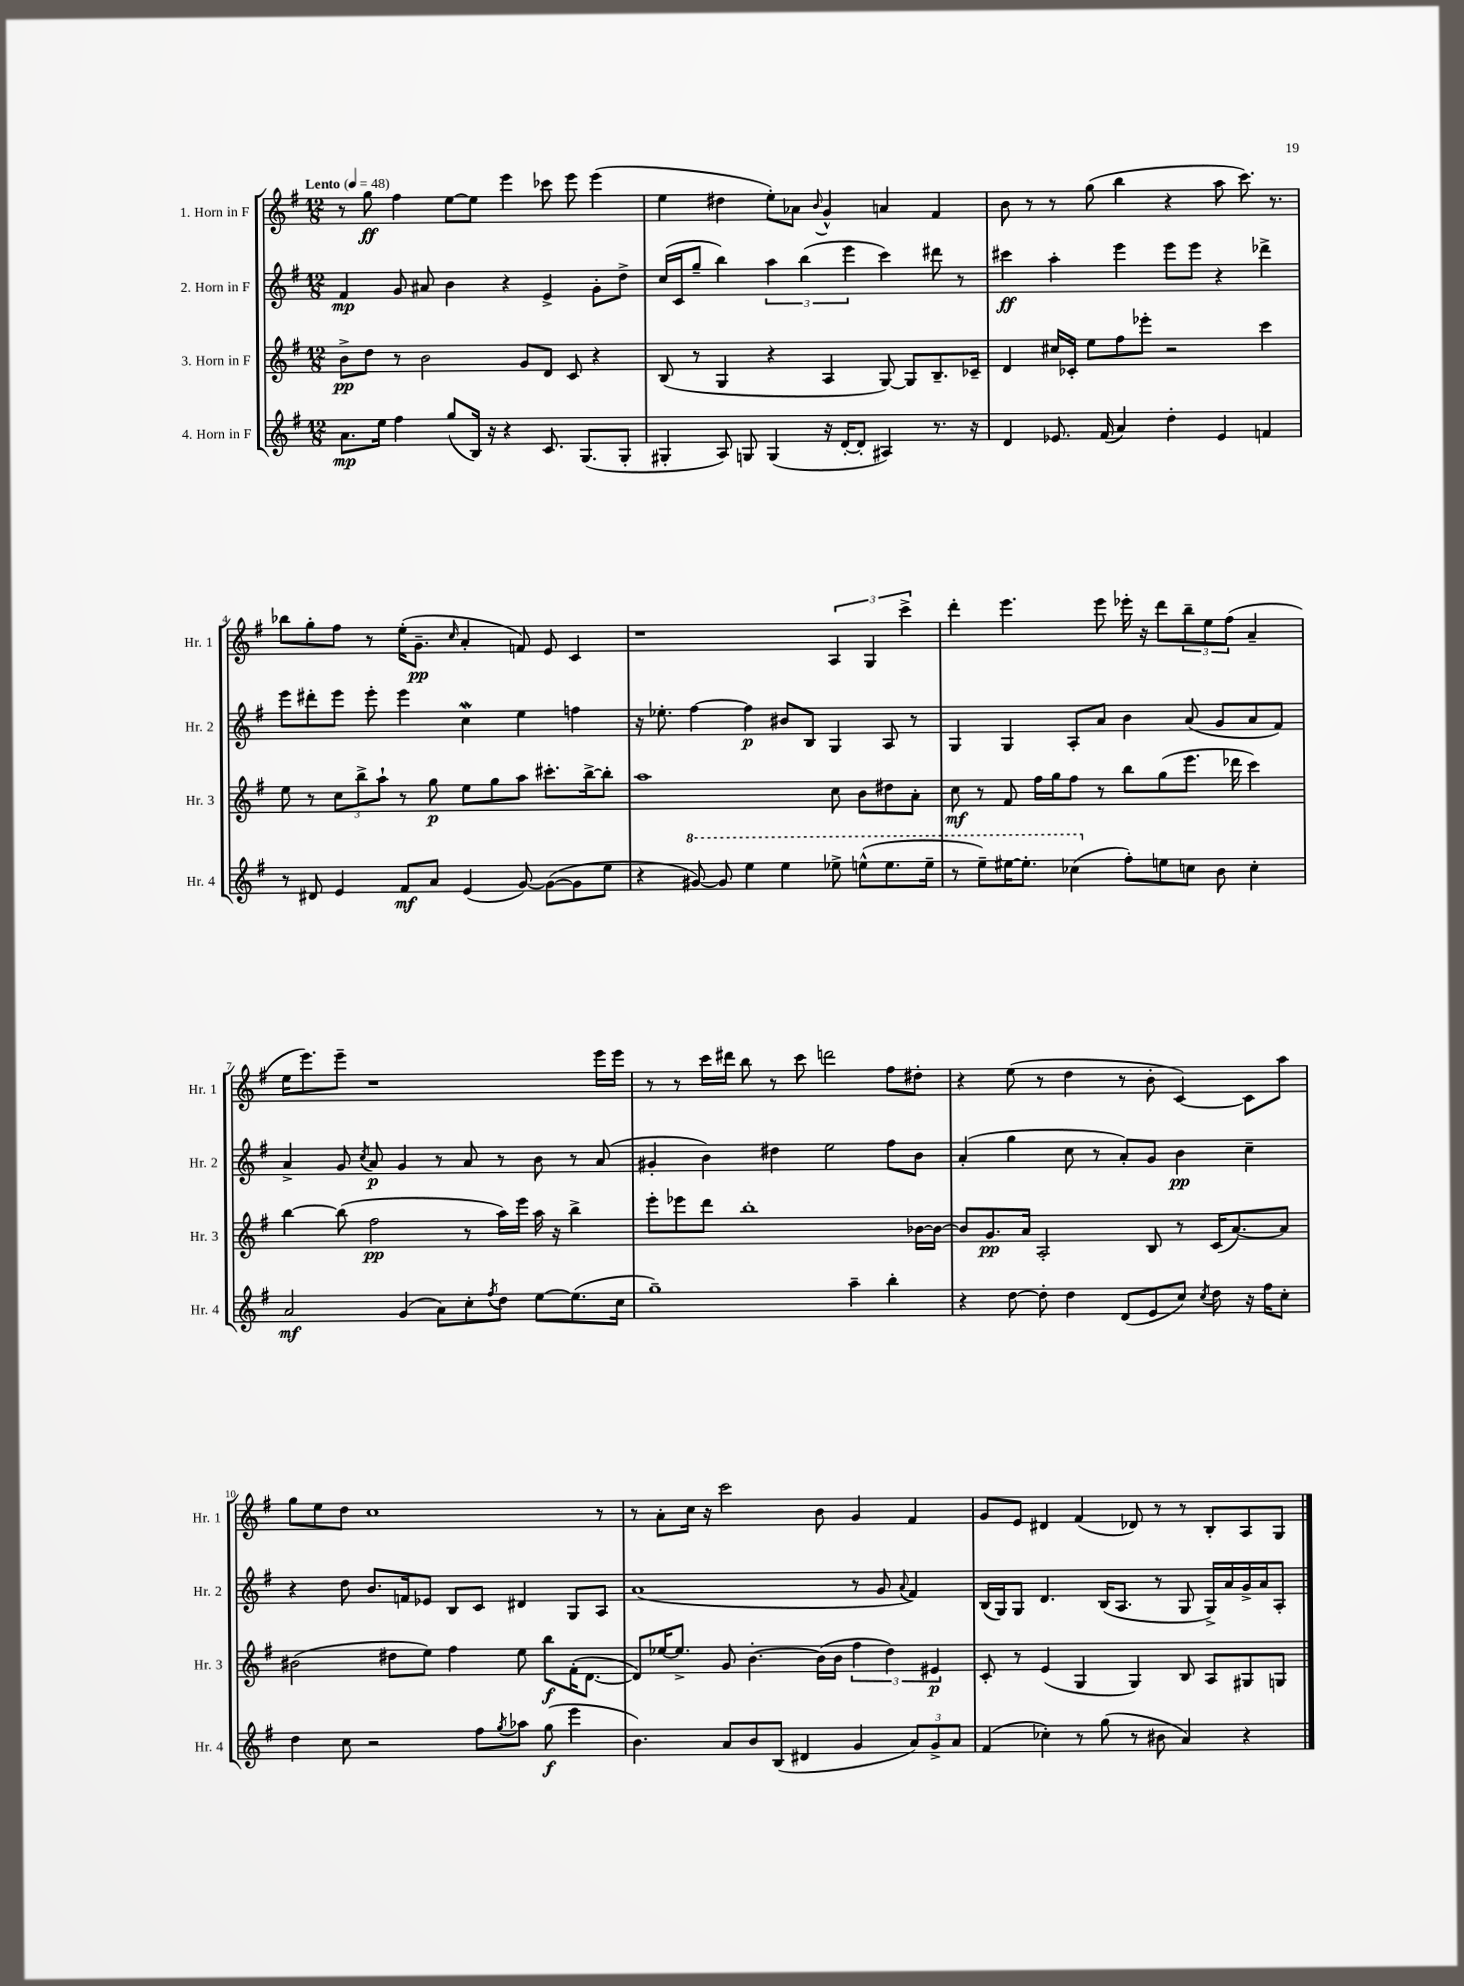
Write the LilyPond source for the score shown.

<<
\new StaffGroup <<
\new Staff = "s0" \with { instrumentName = "1. Horn in F" shortInstrumentName = "Hr. 1" } {
    \clef treble \key g \major \numericTimeSignature \time 12/8 \tempo "Lento" 4 = 48
    r8 g''8\ff fis''4 e''8~ e''8 e'''4 ces'''8 e'''8 e'''4( |
    e''4 dis''4 e''8-.) aes'8 \appoggiatura { b'8 } g'4-^ a'4 fis'4 |
    b'8 r8 r8 g''8( b''4 r4 a''8 c'''8.) r8. |
    bes''8 g''8-. fis''8 r8 e''16-.( g'8.--\pp \grace { c''16 } a'4-. f'8) e'8 c'4 |
    r1 \tuplet 3/2 { a4 g4 c'''4-> } |
    d'''4-. e'''4. e'''8 ees'''16-. r16 d'''8 \tuplet 3/2 { b''8-- e''8 fis''8( } a'4-- |
    e''16 e'''8.) e'''8-- r1 e'''16 e'''16 |
    r8 r8 c'''16 dis'''16 b''8 r8 c'''8 d'''2 fis''8 dis''8-. |
    r4 e''8( r8 d''4 r8 b'8-. c'4~) c'8 a''8 |
    g''8 e''8 d''8 c''1 r8 |
    r8 a'8-. c''16 r16 c'''2 b'8 g'4 fis'4 |
    g'8 e'8 dis'4 fis'4( des'8) r8 r8 b8-. a8 g8 \bar "|." |
}
\new Staff = "s1" \with { instrumentName = "2. Horn in F" shortInstrumentName = "Hr. 2" } {
    \clef treble \key g \major \numericTimeSignature \time 12/8
    fis'4\mp g'8 ais'8 b'4 r4 e'4-> g'8-. d''8-> |
    c''16( c'16 g''8-- b''4) \tuplet 3/2 { a''4 b''4( e'''4 } c'''4) dis'''8 r8 |
    cis'''4\ff a''4-. e'''4 e'''8 e'''8 r4 des'''4-> |
    e'''8 dis'''8-. e'''8 e'''8-. e'''4 c''4\mordent e''4 f''4 |
    r16 ees''8.-. fis''4~ fis''4\p bis'8 b8 g4 a8 r8 |
    g4 g4 a8-. a'8 b'4 a'8( g'8 a'8 fis'8) |
    a'4-> g'8 \acciaccatura { c''8 } a'8\p g'4 r8 a'8 r8 b'8 r8 a'8( |
    gis'4-. b'4) dis''4 e''2 fis''8 b'8 |
    a'4-.( g''4 c''8 r8 a'8-.) g'8 b'4\pp c''4-- |
    r4 d''8 b'8. f'16 ees'8 b8 c'8 dis'4 g8 a8 |
    a'1( r8 g'8 \appoggiatura { a'8 } fis'4) |
    b16( g16) g8 d'4. b16( a8. r8 g8 g16->) a'16 g'16-> a'16 a8-. \bar "|." |
}
\new Staff = "s2" \with { instrumentName = "3. Horn in F" shortInstrumentName = "Hr. 3" } {
    \clef treble \key g \major \numericTimeSignature \time 12/8
    b'8->\pp d''8 r8 b'2 g'8 d'8 c'8 r4 |
    b8( r8 g4 r4 a4 g8~) g8 b8.-- ces'16-- |
    d'4 cis''16 ces'16-. e''8 fis''8 ees'''8-. r2 c'''4 |
    e''8 r8 \tuplet 3/2 { c''8 b''8-> a''8-! } r8 g''8\p e''8 g''8 a''8 cis'''8.-. b''16~-> b''8-. |
    a''1 c''8 b'8 dis''8 a'8-. |
    c''8\mf r8 fis'8 fis''16 g''16 fis''8 r8 b''8 g''8( e'''8. des'''16 c'''4) |
    b''4~ b''8( fis''2\pp r8 a''16) e'''16 a''16 r16 b''4-> |
    e'''8-. ees'''8 d'''8 b''1-. bes'16~ bes'16~ |
    bes'8 g'8.\pp a'16 a2-. b8 r8 c'16( a'8.~) a'8 |
    bis'2( dis''8 e''8) fis''4 e''8 b''8\f fis'16-.( d'8.~ |
    d'8) ees''16~ ees''8.-> g'8 b'4.~-. b'16( b'16 \tuplet 3/2 { fis''4 d''4) eis'4\p } |
    c'8-. r8 e'4( g4 g4) b8 a8 gis8 g8 \bar "|." |
}
\new Staff = "s3" \with { instrumentName = "4. Horn in F" shortInstrumentName = "Hr. 4" } {
    \clef treble \key g \major \numericTimeSignature \time 12/8
    a'8.\mp e''16 fis''4 g''8( b16) r16 r4 c'8. g8.( g8-. |
    gis4-. a8) g8 g4( r16 d'16~-. d'8-. ais4) r8. r16 |
    d'4 ees'8. fis'16( a'4) d''4-. ees'4 f'4 |
    r8 dis'8 e'4 fis'8\mf a'8 e'4( g'8~) g'8~( g'8 e''8 |
    r4 \ottava #1 gis''8~) gis''8 e'''4 e'''4 ees'''8-> e'''8-^( e'''8. e'''16-- |
    r8 e'''8--) eis'''16~ eis'''8.-. ces'''4( \ottava #0 fis''8-.) e''!8 c''!8 b'8 c''4-. |
    a'2\mf g'4( a'8) c''8-. \acciaccatura { fis''8 } d''8 e''8~ e''8.( c''16 |
    g''1--) a''4-- b''4-. |
    r4 d''8~ d''8-. d''4 d'8( e'8 c''8) \acciaccatura { c''8 } d''8 r16 fis''16 c''8-. |
    d''4 c''8 r2 fis''8 \acciaccatura { g''8 } aes''8 g''8\f( e'''4 |
    b'4.) a'8 b'8 b8( dis'4 g'4 \tuplet 3/2 { a'8) g'8-> a'8 } |
    fis'4( ces''4-.) r8 g''8( r8 bis'8 a'4) r4 \bar "|." |
}
>>
>>
